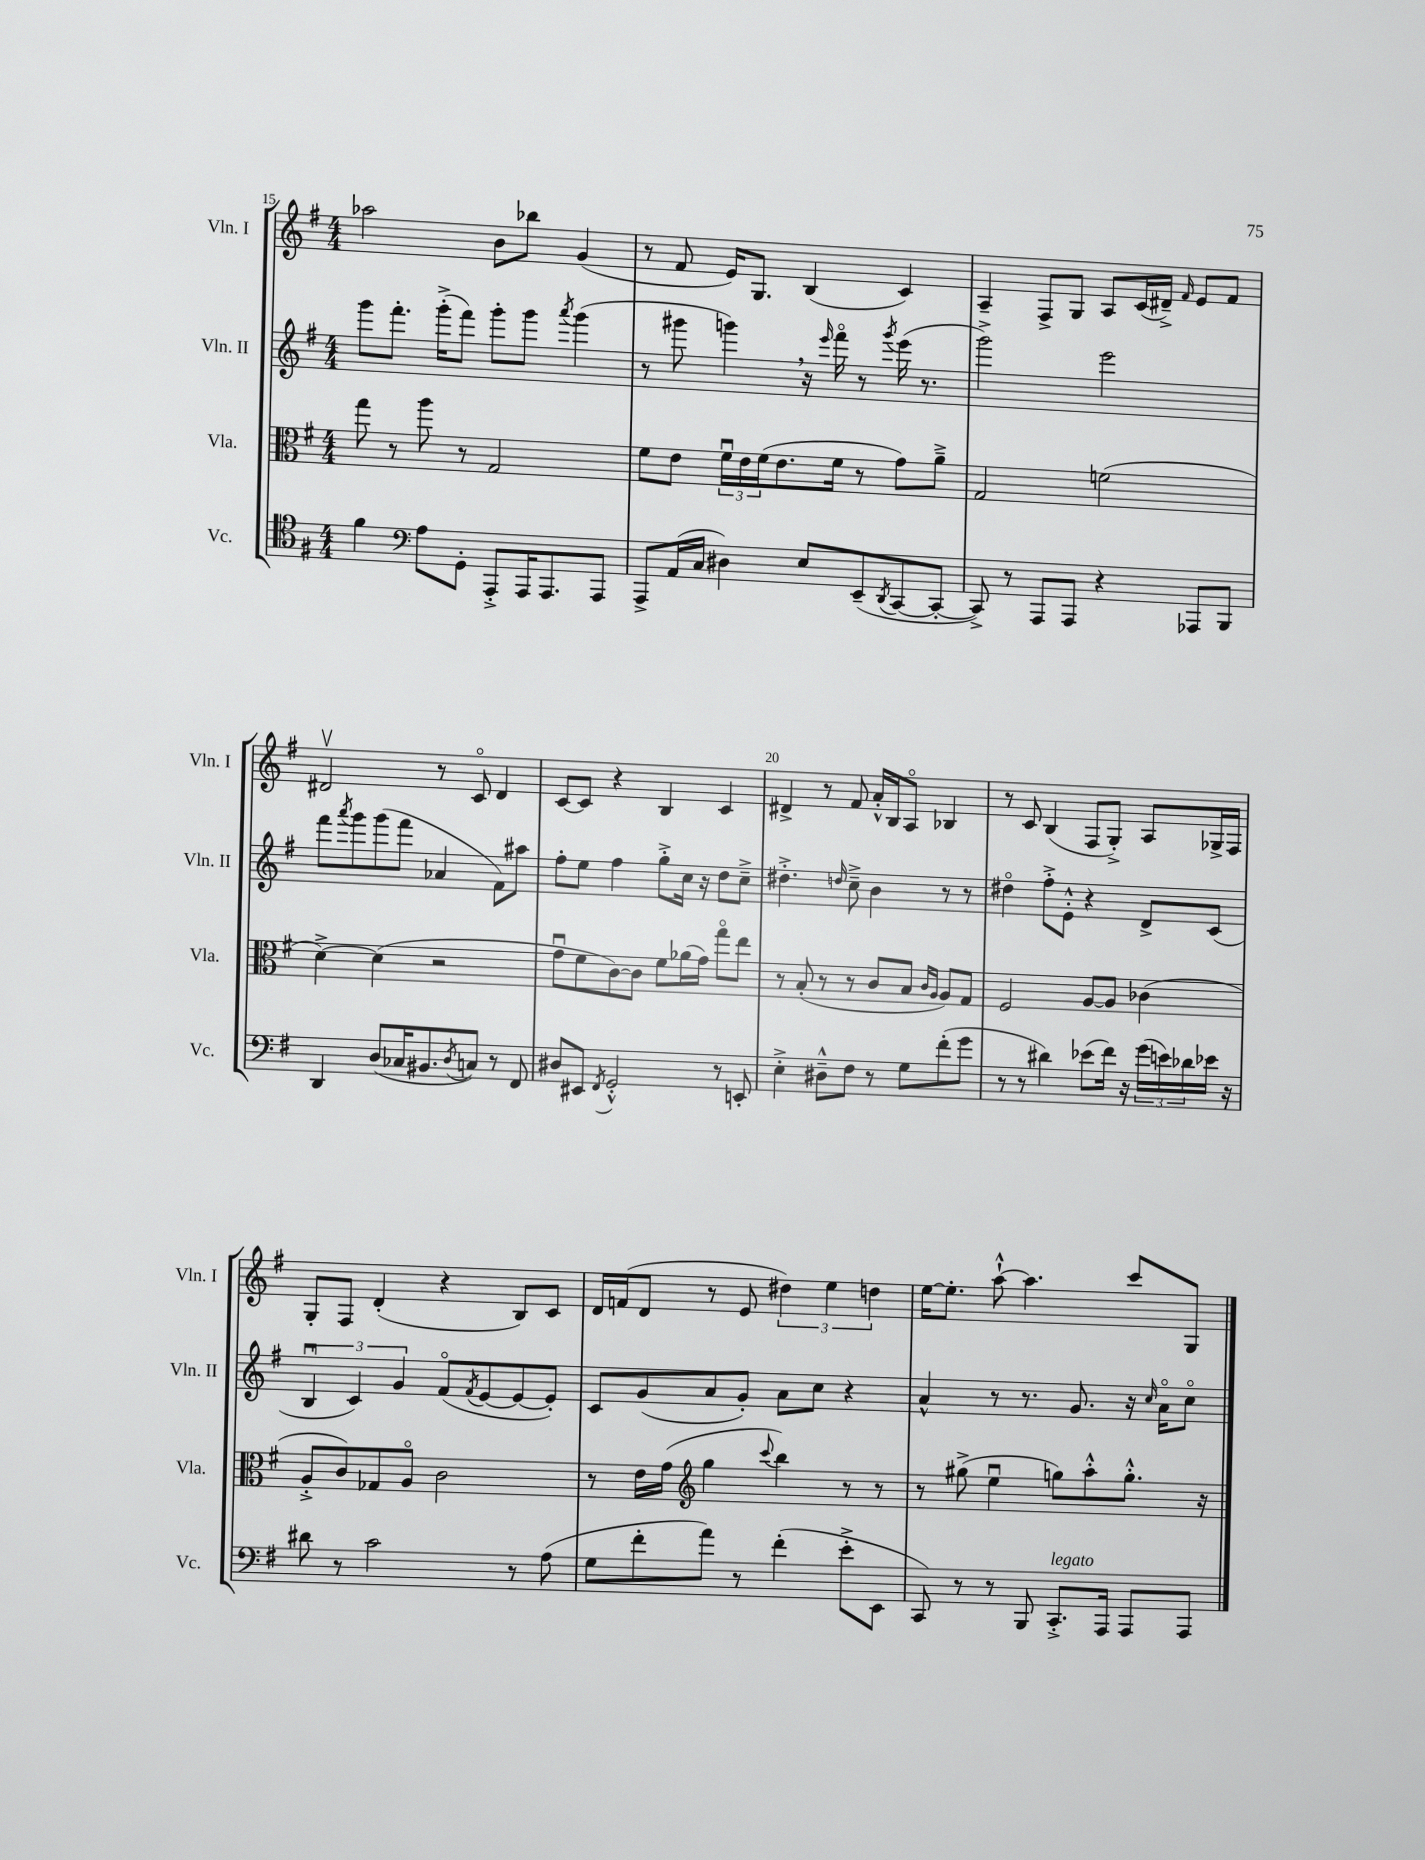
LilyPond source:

<<
\new StaffGroup <<
\new Staff = "s0" \with { instrumentName = "Vln. I" shortInstrumentName = "Vln. I" } {
    \clef treble \key g \major \numericTimeSignature \time 4/4
    aes''2 b'8 bes''8 g'4( |
    r8 fis'8 e'16) g8. b4( c'4) |
    a4-- fis8-> g8 a8 c'16( dis'16--->) \grace { fis'16 } e'8 fis'8 |
    dis'2\upbow r8 c'8\flageolet dis'4 |
    c'8~ c'8 r4 b4 c'4 |
    dis'4-> r8 fis'8 a'16-.-^ b16 a8\flageolet bes4 |
    r8 c'8 b4( fis8 g8-.->) a8 ges16-> fis16 |
    g8-. fis8 d'4-.( r4 b8) c'8 |
    d'16 f'16( d'8 r8 e'8 \tuplet 3/2 { dis''4) e''4 d''4 } |
    e''16~ e''8.-. a''8~-!-^ a''4. c'''8 g8 \bar "|." |
}
\new Staff = "s1" \with { instrumentName = "Vln. II" shortInstrumentName = "Vln. II" } {
    \clef treble \key g \major \numericTimeSignature \time 4/4
    g'''8 fis'''8.-. g'''16-.->( fis'''8) g'''8-. g'''8 \acciaccatura { a'''8 } g'''4( |
    r8 gis'''8 g'''4) \breathe r16 \grace { e'''16 } fis'''16\flageolet r8 \acciaccatura { g'''8 } e'''16( r8. |
    g'''2->) e'''2 |
    fis'''8 \acciaccatura { a'''8 } g'''8 g'''8( fis'''8 aes'4 fis'8) ais''8 |
    fis''8-. e''8 fis''4 g''8-.-> c''16 r16 d''8 c''8---> |
    dis''4.-.-> \grace { d''16 } c''8---> b'4 r8 r8 |
    dis''4\flageolet fis''8-.-> e'8-.-^ r4 d'8-> c'8( |
    \tuplet 3/2 { b4\downbow c'4) g'4 } fis'8\flageolet( \acciaccatura { fis'8 } e'8~ e'8~ e'8-.) |
    c'8 g'8( a'8 g'8-.) a'8 c''8 r4 |
    a'4-^ r8 r8. g'8. r16 \grace { c''16 } a'16\flageolet c''8\flageolet \bar "|." |
}
\new Staff = "s2" \with { instrumentName = "Vla." shortInstrumentName = "Vla." } {
    \clef alto \key g \major \numericTimeSignature \time 4/4
    g''8 r8 a''8 r8 g2 |
    fis'8 e'8 \tuplet 3/2 { fis'16\downbow e'16 fis'16( } e'8. fis'16 r8 g'8) a'8---> |
    g2 f'2( |
    d'4~->) d'4( r2 |
    g'8\downbow fis'8 c'8~) c'8 fis'8 aes'16( g'16) g''8\flageolet e''8 |
    r8 b8-.( r8 r8 c'8 b8 \grace { c'16 a16 } a8) g8 |
    fis2 a8~ a8 ces'4( |
    a8-.-> c'8) ges8 a8\flageolet c'2 |
    r8 e'16 g'16( \clef treble g''4 \appoggiatura { c'''8 } b''4) r8 r8 |
    r8 gis''8->( e''4\downbow g''8) a''8-.-^ g''8.-.-^ r16 \bar "|." |
}
\new Staff = "s3" \with { instrumentName = "Vc." shortInstrumentName = "Vc." } {
    \clef tenor \key g \major \numericTimeSignature \time 4/4
    fis'4 \clef bass a8 g,8-. a,,8-.-> a,,16 a,,8. a,,8 |
    a,,8-> a,16( c16 dis4) e8 e,8--( \acciaccatura { d,8 } c,8~ c,8~-. |
    c,8->) r8 a,,8 a,,8 r4 aes,,8 b,,8 |
    d,4 d8( ces16 bis,8. \acciaccatura { d8 } c8) r8 fis,8 |
    dis8 eis,8 \acciaccatura { fis,8 } g,2-.-^ r8 e,8-. |
    e4-.-> dis8---^ fis8 r8 g8 fis'8-.( g'8 |
    r8 r8 dis'4) ees'8( fis'16) r16 \tuplet 3/2 { g'16( e'16) des'16 } ees'16 r16 |
    dis'8 r8 c'2 r8 a8( |
    g8 fis'8-. a'8) r8 fis'4-.( e'8-.-> e,8 |
    c,8) r8 r8 b,,8 c,8.-.->^\markup { \italic "legato" } a,,16 a,,8 a,,8 \bar "|." |
}
>>
>>
\layout { \context { \Score currentBarNumber = #15 \override BarNumber.break-visibility = ##(#f #t #t) barNumberVisibility = #(every-nth-bar-number-visible 5) } }
